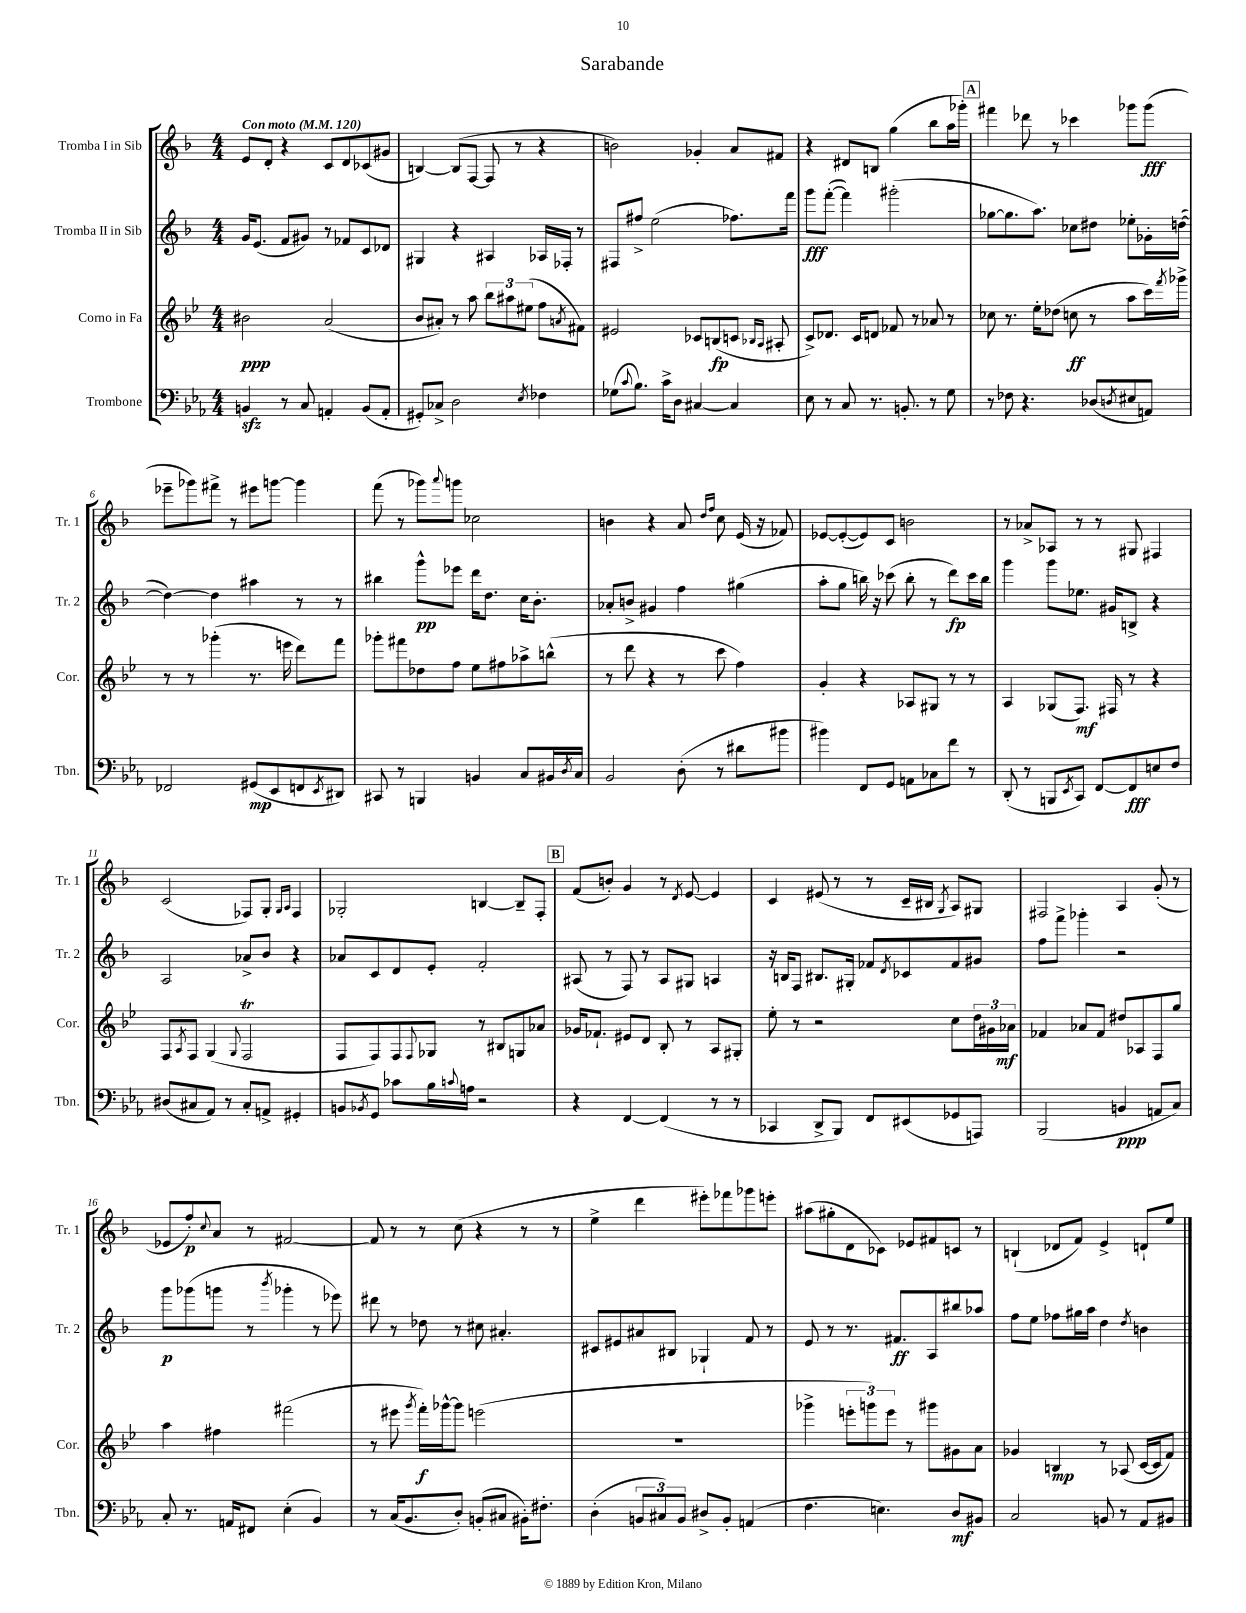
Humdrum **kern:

**kern	**dynam	**kern	**dynam	**kern	**dynam	**kern	**dynam
*part4	*part4	*part3	*part3	*part2	*part2	*part1	*part1
*staff4	*staff4	*staff3	*staff3	*staff2	*staff2	*staff1	*staff1
*I"Trombone	*	*I"Corno in Fa	*	*I"Tromba II in Sib	*	*I"Tromba I in Sib	*
*I'Tbn.	*	*I'Cor.	*	*I'Tr. 2	*	*I'Tr. 1	*
*clefF4	*	*clefG2	*	*clefG2	*	*clefG2	*
*k[b-e-a-]	*	*k[b-e-]	*	*k[b-]	*	*k[b-]	*
*M4/4	*	*M4/4	*	*M4/4	*	*M4/4	*
*MM120	*	*MM120	*	*MM120	*	*MM120	*
=1	=1	=1	=1	=1	=1	=1	=1
!	!	!	!	!	!	!LO:TX:a:B:t=Con moto	!
4BBnzz/	.	2b#X\	ppp	16g/KL	.	8e/L	.
.	.	.	.	(8.e/J	.	.	.
.	.	.	.	.	.	8d'/J	.
8r	.	.	.	8f/L	.	4r	.
8C/	.	.	.	8g#X/J)	.	.	.
4AAn'/	.	(2a/	.	8r	.	8c/L	.
.	.	.	.	8f-X/L	.	8d/	.
(8BB/L	.	.	.	8c/	.	(8c-X/	.
8AA'/J	.	.	.	8d-X/J	.	8g#X/J	.
=2	=2	=2	=2	=2	=2	=2	=2
8GG#X'/L)	.	8b-/L	.	4G#X/	.	[4Bn/)	.
8C-X^/J	.	8a#X'/J)	.	.	.	.	.
2D\	.	8r	.	4r	.	(8B/L]	.
.	.	8aa\	.	.	.	[8F/J	.
.	.	12bb-\L	.	4A#X/	.	8F/]	.
.	.	12aa#X\	.	.	.	.	.
.	.	.	.	.	.	8r	.
.	.	(12ee#X\J	.	.	.	.	.
8qE-/	.	.	.	.	.	.	.
4F-X\	.	8ff\L	.	16A-X/LL	.	4r	.
.	.	.	.	16F-X'/JJ	.	.	.
.	.	8qan/	.	.	.	.	.
.	.	8f#X\J)	.	8r	.	.	.
=3	=3	=3	=3	=3	=3	=3	=3
(8G-X\L	.	2e#X/	.	8F#X/L	.	2bn\)	.
8qqc/	.	.	.	.	.	.	.
8.B-\J)	.	.	.	8ff#X^/J	.	.	.
.	.	.	.	(2ee\	.	.	.
16c^\KL	.	.	.	.	.	.	.
8D\J	.	.	.	.	.	.	.
[4C#X/	.	8c-X/L	.	.	.	4g-X'/	.
.	.	(8Bn/	fp	.	.	.	.
4C#/]	.	8cn/J	.	8.ff-X\L)	.	8a/L	.
.	.	16qqB-X/LL	.	.	.	.	.
.	.	16qqA/JJ	.	.	.	.	.
.	.	8A#X'/	.	.	.	8f#X/J	.
.	.	.	.	16fff\Jk	.	.	.
=4	=4	=4	=4	=4	=4	=4	=4
8E-\	.	8c^/L)	.	8ggg\L	fff	4r	.
8r	.	8.d-X/J	.	([8fff'\J	.	.	.
8C/	.	.	.	4fff\])	.	8d#X/L	.
.	.	16c/KL	.	.	.	.	.
8.r	.	8dn/J	.	.	.	8Bn/J	.
.	.	8f-X/	.	(2ggg#X'\	.	(4gg\	.
8.BBn'/	.	.	.	.	.	.	.
.	.	8r	.	.	.	.	.
8r	.	8a-X/	.	.	.	8bb-\L	.
8G\	.	8r	.	.	.	16aa\L	.
.	.	.	.	.	.	16ggg-X'\JJ)	.
!!LO:REH:place=s1:t=A
=5	=5	=5	=5	=5	=5	=5	=5
8r	.	8cc-X\	.	[8gg-X\L	.	4fff#X\	.
8F-X\	.	8.r	.	8.gg-\]	.	.	.
4.r	.	.	.	.	.	8ddd-X\	.
.	.	16ee-'\KL	.	8.aa\J)	.	.	.
.	.	(8dd-X\J	.	.	.	8r	.
.	.	8ccn\	ff	8cc-X\L	.	4ccc-X\	.
(8D-X/L	.	8r	.	8dd#X\J	.	.	.
8qDn/	.	.	.	.	.	.	.
8E#X/	.	8aa\L	.	8ee-X'\L	.	8ggg-X\L	.
8AAn/J)	.	16ccc\L)	.	16g-X'\L	.	(8ggg-\J	fff
.	.	8qfff/	.	.	.	.	.
.	.	16ggg-X^\JJ	.	([16ddn\JJ	.	.	.
!!LO:LB:g=z
=6	=6	=6	=6	=6	=6	=6	=6
2FF-X/	.	8r	.	4dd\_)	.	8eee-X~\L	.
.	.	8r	.	.	.	8ggg-X\)	.
.	.	(4ggg-X'\	.	4dd\]	.	8fff#X^\J	.
.	.	.	.	.	.	8r	.
(8GG#X/L	mp	8.r	.	4aa#X\	.	8eee#X\L	.
8EE-/	.	.	.	.	.	[8gggn\J	.
.	.	16eeen\	.	.	.	.	.
8FFn/	.	8ddd\L)	.	8r	.	4ggg\]	.
8qEE-/	.	.	.	.	.	.	.
8DD#X/J)	.	8fff\J	.	8r	.	.	.
=7	=7	=7	=7	=7	=7	=7	=7
8CC#X/	.	8ggg-X'\L	.	4bb#X\	.	(8fff\	.
8r	.	8fff#X\	.	.	.	8r	.
4BBBn/	.	8dd-X\	.	8ggg^^\L	pp	8ggg-X\L)	.
.	.	.	.	.	.	8qqaaa/	.
.	.	8ff\J	.	8eee-X\J	.	8gggn\J	.
4BBn/	.	8ee-\L	.	16ddd\KL	.	2cc-X\	.
.	.	.	.	8.dd\J	.	.	.
.	.	8ff#X\	.	.	.	.	.
8C/L	.	8aa-X^\	.	16cc\KL	.	.	.
.	.	.	.	8.b-'\J	.	.	.
16BB#X/L	.	(8bbn^^\J	.	.	.	.	.
8qD/	.	.	.	.	.	.	.
16C/JJ	.	.	.	.	.	.	.
=8	=8	=8	=8	=8	=8	=8	=8
2BB-/	.	8r	.	8a-X'/L	.	4bn\	.
.	.	8ddd\	.	8bn^/J	.	.	.
.	.	4r	.	4g#X/	.	4r	.
(8D'\	.	8r	.	4ff\	.	8a/	.
.	.	.	.	.	.	16qqdd/LL	.
.	.	.	.	.	.	16qqff/JJ	.
8r	.	8ccc\	.	.	.	8cc\	.
8d#X\L	.	4ff\)	.	(4gg#X\	.	(16e/	.
.	.	.	.	.	.	16r	.
8b#X\J	.	.	.	.	.	8f-X/)	.
=9	=9	=9	=9	=9	=9	=9	=9
4b#X\)	.	4g'/	.	8aa'\L	.	[8e-X/L	.
.	.	.	.	8gg\J	.	(8e-'/_	.
8FF/L	.	4r	.	16bbn\)	.	8e-/])	.
.	.	.	.	16r	.	.	.
8GG/J	.	.	.	(8ccc-X\	.	8c/J	.
8AAn\L	.	8A-X/L	.	8bb'\	.	2bn\	.
8C-X\	.	8G#X/J	.	8r	.	.	.
8f\J	.	8r	.	8ddd\L)	fp	.	.
8r	.	8r	.	16ccc-\L	.	.	.
.	.	.	.	16bb\JJ	.	.	.
=10	=10	=10	=10	=10	=10	=10	=10
(8DD'/	.	4A/	.	4ggg\	.	8r	.
8r	.	.	.	.	.	8a-X^/L	.
8BBBn/L	.	(8G-X/L	.	8ggg\L	.	8A-X/J	.
8qEE-/	.	.	.	.	.	.	.
8CC/J)	.	8.F/J)	mf	8.ee-X\J	.	8r	.
[8FF/L	.	.	.	.	.	8r	.
.	.	16F#X/	.	16g#X/KL	.	.	.
8FF/]	fff	8r	.	8Bn^/J	.	8G#X/	.
8En/	.	4r	.	4r	.	4F#X/	.
8F/J	.	.	.	.	.	.	.
!!LO:LB:g=z
=11	=11	=11	=11	=11	=11	=11	=11
(8D#X/L	.	8F/L	.	2A/	.	(2c/	.
.	.	8qA/	.	.	.	.	.
8C#X/	.	8F/J	.	.	.	.	.
8AA-/J)	.	(4G/	.	.	.	.	.
8r	.	.	.	.	.	.	.
.	.	8qqG/	.	.	.	.	.
8C#'/L	.	2FT/	.	8a-X^/L	.	8F-X/L)	.
8AAn^/J	.	.	.	8b-/J	.	8G'/J	.
.	.	.	.	.	.	16qqG/LL	.
.	.	.	.	.	.	16qqA/JJ	.
4GG#X'/	.	.	.	4r	.	4F-/	.
=12	=12	=12	=12	=12	=12	=12	=12
8BBn/L	.	8F/L	.	8a-X/L	.	2G-X'/	.
8qBB-X/	.	.	.	.	.	.	.
8GG/J	.	8F/)	.	8c/	.	.	.
8c-X\L	.	8F/	.	8d/	.	.	.
.	.	8qqF/	.	.	.	.	.
16B-\L	.	8G-X/J	.	8e'/J	.	.	.
8qqcn/	.	.	.	.	.	.	.
16An\JJ	.	.	.	.	.	.	.
2r	.	8r	.	2f'/	.	[4Bn/	.
.	.	8B#X/L	.	.	.	.	.
.	.	8Gn/	.	.	.	8B~/L]	.
.	.	8a-X/J	.	.	.	8F'/J	.
!!LO:REH:place=s1:t=B
=13	=13	=13	=13	=13	=13	=13	=13
4r	.	16g-X/KL	.	(8A#X/	.	(8f/L	.
.	.	8.f-X`/J	.	.	.	.	.
.	.	.	.	8r	.	8bn'/J)	.
[4FF/	.	8e#X/L	.	8F/)	.	4g/	.
.	.	8d/J	.	8r	.	.	.
(4FF/]	.	8B-'/	.	8A#/L	.	8r	.
.	.	.	.	.	.	8qd/	.
.	.	8r	.	8G#X/J	.	[8e/	.
8r	.	8A/L	.	4An/	.	4e/]	.
8r	.	8G#X'/J	.	.	.	.	.
=14	=14	=14	=14	=14	=14	=14	=14
4CC-X/	.	8ee-'\	.	16r	.	4c/	.
.	.	.	.	16Bn/KL	.	.	.
.	.	8r	.	8F/J	.	.	.
8DD^/L	.	2r	.	8.B#X/L	.	(8e#X/	.
8BBB-/J)	.	.	.	.	.	8r	.
.	.	.	.	16G#X'/Jk	.	.	.
8FF/L	.	.	.	8f-X/L	.	8r	.
.	.	.	.	8qd/	.	.	.
(8EE#X/	.	.	.	8c-X/	.	16c~/LL	.
.	.	.	.	.	.	16B#X/JJ	.
.	.	.	.	.	.	8qG/	.
8GG-X/	.	8cc\L	.	8f-/	.	8A/L)	.
8AAAn/J)	.	24dd\L	.	8g#X/J	.	8G#X/J	.
.	.	24g#X\	.	.	.	.	.
.	.	24a-X\JJ	mf	.	.	.	.
=15	=15	=15	=15	=15	=15	=15	=15
(2BBB-/	.	4f-X/	.	8ff\L	.	2F#X/	.
.	.	.	.	8fff^\J	.	.	.
.	.	8a-X/L	.	4ggg-X'\	.	.	.
.	.	8f-/J	.	.	.	.	.
4BBn/	ppp	8dd#X/L	.	2r	.	4A/	.
.	.	8A-X/	.	.	.	.	.
8AAn/L	.	8F/	.	.	.	(8g'/	.
8C/J)	.	8gg/J	.	.	.	8r	.
!!LO:LB:g=z
=16	=16	=16	=16	=16	=16	=16	=16
8C'/	.	4aa\	.	8ggg\L	p	8e-X/L	.
8.r	.	.	.	(8ggg-X\	.	8ff'/)	p
.	.	.	.	.	.	8qqcc/	.
.	.	4ff#X\	.	8gggn\J	.	8a/J	.
16AAn/KL	.	.	.	.	.	.	.
8FF#X/J	.	.	.	8r	.	8r	.
.	.	.	.	8qbbb-/	.	.	.
(4E-'\	.	(2fff#X\	.	4ggg-X'\	.	[2f#X/	.
4BB-/)	.	.	.	8r	.	.	.
.	.	.	.	8eee-X\)	.	.	.
=17	=17	=17	=17	=17	=17	=17	=17
8r	.	8r	.	8ddd#X\	.	8f#/]	.
(16C/KL	.	8eee#X\	.	8r	.	8r	.
8.BB-/	.	.	.	.	.	.	.
.	.	8qggg/	.	.	.	.	.
.	.	16fff'\LL)	f	8dd-X\	.	8r	.
.	.	[16ggg-X^^\J	.	.	.	.	.
8D'/J)	.	8ggg-\J]	.	8r	.	(8cc\	.
(8BBn'/L	.	(2eeen\	.	8cc#X\	.	4r	.
8C#X/J	.	.	.	4.a#X'/	.	.	.
16BB#X'\KL)	.	.	.	.	.	8r	.
8.F#X'\J	.	.	.	.	.	.	.
.	.	.	.	.	.	8r	.
=18	=18	=18	=18	=18	=18	=18	=18
(4D'\	.	1r	.	8c#X/L	.	4ee^\	.
.	.	.	.	8e#X/	.	.	.
12BBn/L	.	.	.	8a#X/	.	4ddd\	.
12C#X/)	.	.	.	.	.	.	.
.	.	.	.	8B#X/J	.	.	.
12BB/J	.	.	.	.	.	.	.
8D#X^/L	.	.	.	4G-X`/	.	8eee#X'\L)	.
8BB'/J	.	.	.	.	.	8fff-X\	.
(4AAn/	.	.	.	8f/	.	8ggg-X\	.
.	.	.	.	8r	.	8eeen'\J	.
=19	=19	=19	=19	=19	=19	=19	=19
4.F\	.	4ggg-X^\	.	8e/	.	(8aa#X\L	.
.	.	.	.	8r	.	8gg#X'\	.
.	.	12eeen'\L	.	8.r	.	8d\	.
.	.	12gggn\)	.	.	.	.	.
4.En\)	.	.	.	.	.	8c-X\J)	.
.	.	12eee\J	.	.	.	.	.
.	.	.	.	8.f#X/L	ff	.	.
.	.	8r	.	.	.	8e-X/L	.
.	.	8ggg#X\L	.	8A/	.	8f#X/	.
8D/L	mf	8g#X\	.	8bb#X/	.	8cn/J	.
8BB#X/J	.	8a\J	.	8aa-X/J	.	8r	.
=20	=20	=20	=20	=20	=20	=20	=20
2C/	.	4g-X/	.	8ff\L	.	(4Bn`/	.
.	.	.	.	8ee\J	.	.	.
.	.	4Bn/	mp	8ff-X\L	.	8d-X/L	.
.	.	.	.	16gg#X\L	.	8f/J)	.
.	.	.	.	16aa\JJ	.	.	.
8BBn/	.	8r	.	4dd\	.	4e^/	.
8r	.	(8A-X/	.	.	.	.	.
.	.	.	.	8qdd/	.	.	.
8AA-/L	.	[16c/LL	.	4bn\	.	8dn`/L	.
.	.	16c/J]	.	.	.	.	.
8BB#X/J	.	8f/J)	.	.	.	8ee/J	.
==	==	==	==	==	==	==	==
*-	*-	*-	*-	*-	*-	*-	*-
